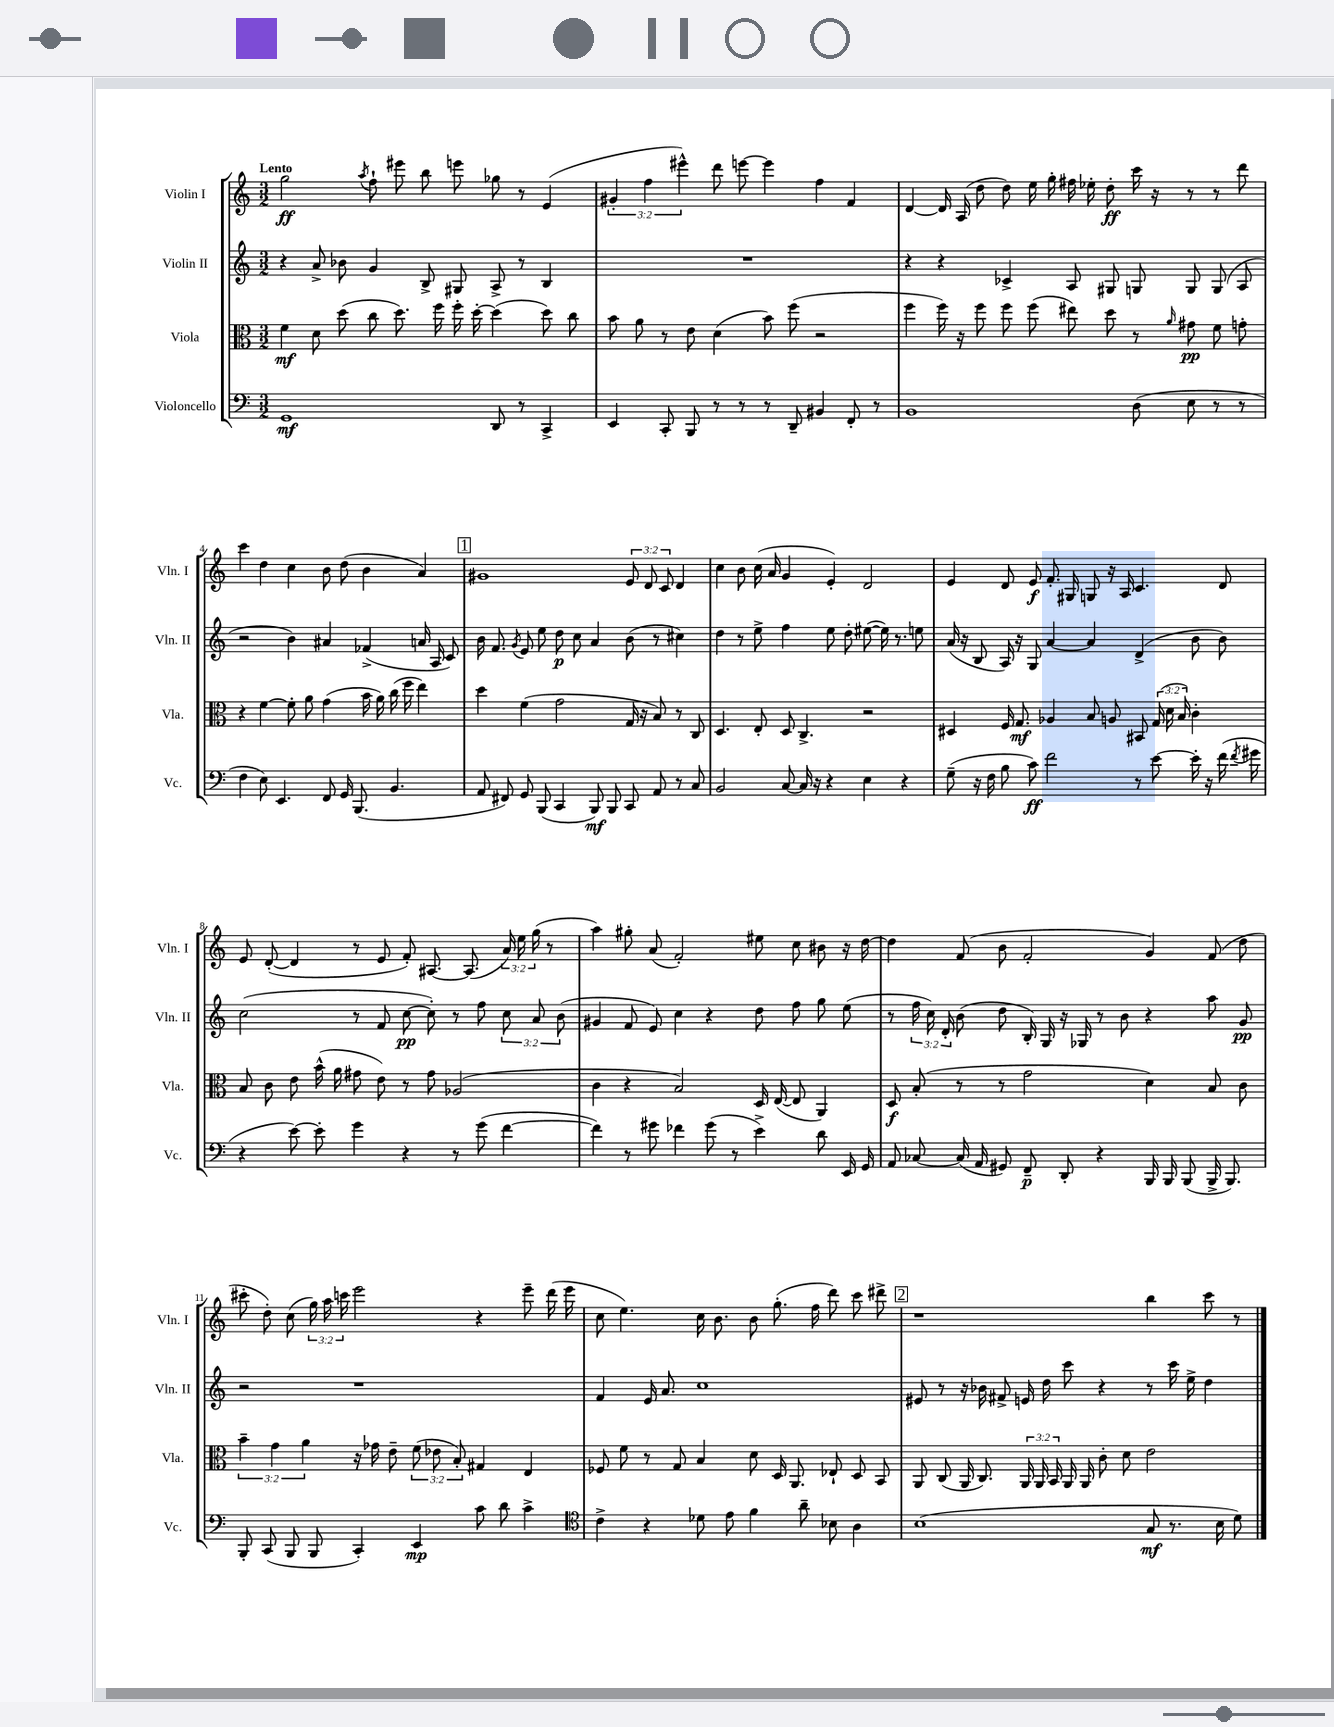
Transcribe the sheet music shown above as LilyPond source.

<<
\new StaffGroup <<
\new Staff = "s0" \with { instrumentName = "Violin I" shortInstrumentName = "Vln. I" } {
    \clef treble \key c \major \numericTimeSignature \time 3/2 \override Staff.TupletNumber.text = #tuplet-number::calc-fraction-text \tempo "Lento"
    \autoBeamOff g''2\ff \acciaccatura { a''8 } f''8-! eis'''8 b''8 e'''8 ges''8 r8 e'4( |
    \tuplet 3/2 { gis'4-. f''4 eis'''4-^) } d'''8 e'''8~ e'''4 f''4 f'4 |
    d'4~ d'16 a16( d''8 d''8) e''16 g''16-. fis''16 ees''16-. d''8-.\ff c'''16 r16 r8 r8 d'''8 |
    c'''4 d''4 c''4 b'8 d''8( b'4 a'4) |
    \mark \markup { \box "1" } gis'1 \tuplet 3/2 { e'8 d'8 c'8 } d'4 |
    c''4 b'8 c''16( a'16 g'4 e'4-.) d'2 |
    e'4 d'8 e'8\f f'8.-. gis16 g8 r16 a16 c'4. d'8 |
    e'8 d'8~-.( d'4 r8 e'8 f'8-.) ais8.~ ais8.( \tuplet 3/2 { a'16) e''16 g''16( } r8 |
    a''4) gis''8-. a'8( f'2-.) eis''8 c''8 bis'8 r16 d''16~ |
    d''4 f'8( b'8 f'2-. g'4) f'8( d''8 |
    cis'''8-. d''8-.) c''8( \tuplet 3/2 { g''16) a''16 c'''16 } e'''2 r4 e'''8-- d'''16( e'''16 |
    c''8 e''4.) c''16 b'8. b'8 g''8.-.( f''16 d'''8) c'''8 dis'''8-> |
    \mark \markup { \box "2" } r1 b''4 c'''8 r8 \bar "|." |
}
\new Staff = "s1" \with { instrumentName = "Violin II" shortInstrumentName = "Vln. II" } {
    \clef treble \key c \major \numericTimeSignature \time 3/2 \override Staff.TupletNumber.text = #tuplet-number::calc-fraction-text
    \autoBeamOff r4 a'8-> bes'8 g'4 b8-> gis8 a8-> r8 b4 |
    R1. |
    r4 r4 ces'4-> a8 gis8 g8 g8 g8( a8 |
    r2 b'4) ais'4 fes'4->( a'16 a16 c'8) |
    \mark \markup { \box "1" } b'16 f'8. \acciaccatura { g'8 } e'8 e''8 d''8\p c''8 a'4 b'8( r8 cis''4) |
    d''4 r8 e''8-> f''4 e''8 d''8-. eis''8~( eis''16) r8. e''8 |
    a'16( r16 b8 a16) r16 g8 a'4~ a'4 d'4->( b'8 b'8) |
    c''2( r8 f'8 c''8~\pp c''8-.) r8 f''8 \tuplet 3/2 { c''8 a'8 b'8( } |
    gis'4 f'8 e'8) c''4 r4 d''8 f''8 g''8 e''8( |
    r8 \tuplet 3/2 { f''16 c''16) d'16-. } b'8( d''8 b16-.) g16 r16 ges16 r8 b'8 r4 a''8 g'8\pp |
    r2 r1 |
    f'4 e'16 a'8. c''1 |
    \mark \markup { \box "2" } eis'8 r8 r16 bes'16 fis'8-> e'16 d''16 c'''8 r4 r8 c'''16 e''16-> d''4 \bar "|." |
}
\new Staff = "s2" \with { instrumentName = "Viola" shortInstrumentName = "Vla." } {
    \clef alto \key c \major \numericTimeSignature \time 3/2 \override Staff.TupletNumber.text = #tuplet-number::calc-fraction-text
    \autoBeamOff f'4\mf d'8 d''8( c''8 d''8.) f''16 f''16-. d''16~-. d''4( d''8) c''8 |
    b'8 a'8 r8 e'8 d'4( b'8) f''8( r2 |
    f''4 f''16) r16 f''8 f''8 f''8( eis''8) d''8 r8 \grace { a'16 } gis'8\pp f'8 g'8-. |
    r4 f'4~ f'8-. a'8 g'4( b'16 a'16) c''16( f''16 e''4) |
    \mark \markup { \box "1" } d''4 f'4( g'2 g16 r16 b8) r8 c8 |
    d4. e8-. d8 c4.-> r2 |
    dis4 f16 g8.\mf aes4 b8 a8 bis,8 \tuplet 3/2 { g16( d'16 b16) } c'4-. |
    b8 c'8 e'8 b'16-^( a'16 gis'8 e'8) r8 gis'8 aes2( |
    c'4 r4 b2) d16 e16~( e8 a,4) |
    d8\f b8-.( r8 r8 g'2 d'4) b8 c'8 |
    \tuplet 3/2 { b'4-- g'4 a'4 } r16 ges'16 e'8-- \tuplet 3/2 { f'8( ees'8 b8-.) } gis4 e4 |
    fes8 f'8 r8 g8 b4 d'8 d16 a,8. ees8-! d8 b,8 |
    \mark \markup { \box "2" } a,8 c8( a,16 c8.) \tuplet 3/2 { a,16 a,16 b,16 } a,16 a,16 c'8-. d'8 e'2 \bar "|." |
}
\new Staff = "s3" \with { instrumentName = "Violoncello" shortInstrumentName = "Vc." } {
    \clef bass \key c \major \numericTimeSignature \time 3/2
    \autoBeamOff g,1\mf d,8 r8 c,4-> |
    e,4 c,8-. b,,8 r8 r8 r8 d,8-- bis,4 f,8-. r8 |
    b,1 d8( e8 r8 r8 |
    f4 e8) e,4. f,8 g,16 b,,8.( b,4. |
    \mark \markup { \box "1" } a,8 fis,8) g,8 b,,8( c,4 b,,8\mf) b,,8 c,8 a,8 r8 c8 |
    b,2 c8~ c16 r16 r4 e4 r4 |
    g8--( r16 f16 b8 c'8\ff) f'2 r8 e'8~ e'16-. r16 f'16( \acciaccatura { f'8 } gis'16 |
    r4 e'8~) e'8-. g'4 r4 r8 g'8( f'4~ |
    f'4) r8 gis'8 fes'4 gis'8( r8 e'4->) d'8 e,16 g,16 |
    a,8 ces8~ ces16( a,16 gis,8) f,8--\p d,8-. r4 b,,16 b,,16 b,,8( b,,16-> b,,8.) |
    b,,8-. c,8( b,,8 b,,8 c,4-.) e,4\mp c'8 d'8 c'4-> |
    \clef tenor c'4-> r4 des'8 e'8 f'4 a'8-- bes8 a4 |
    \mark \markup { \box "2" } b1( g8\mf r8. b16 d'8) \bar "|." |
}
>>
>>
